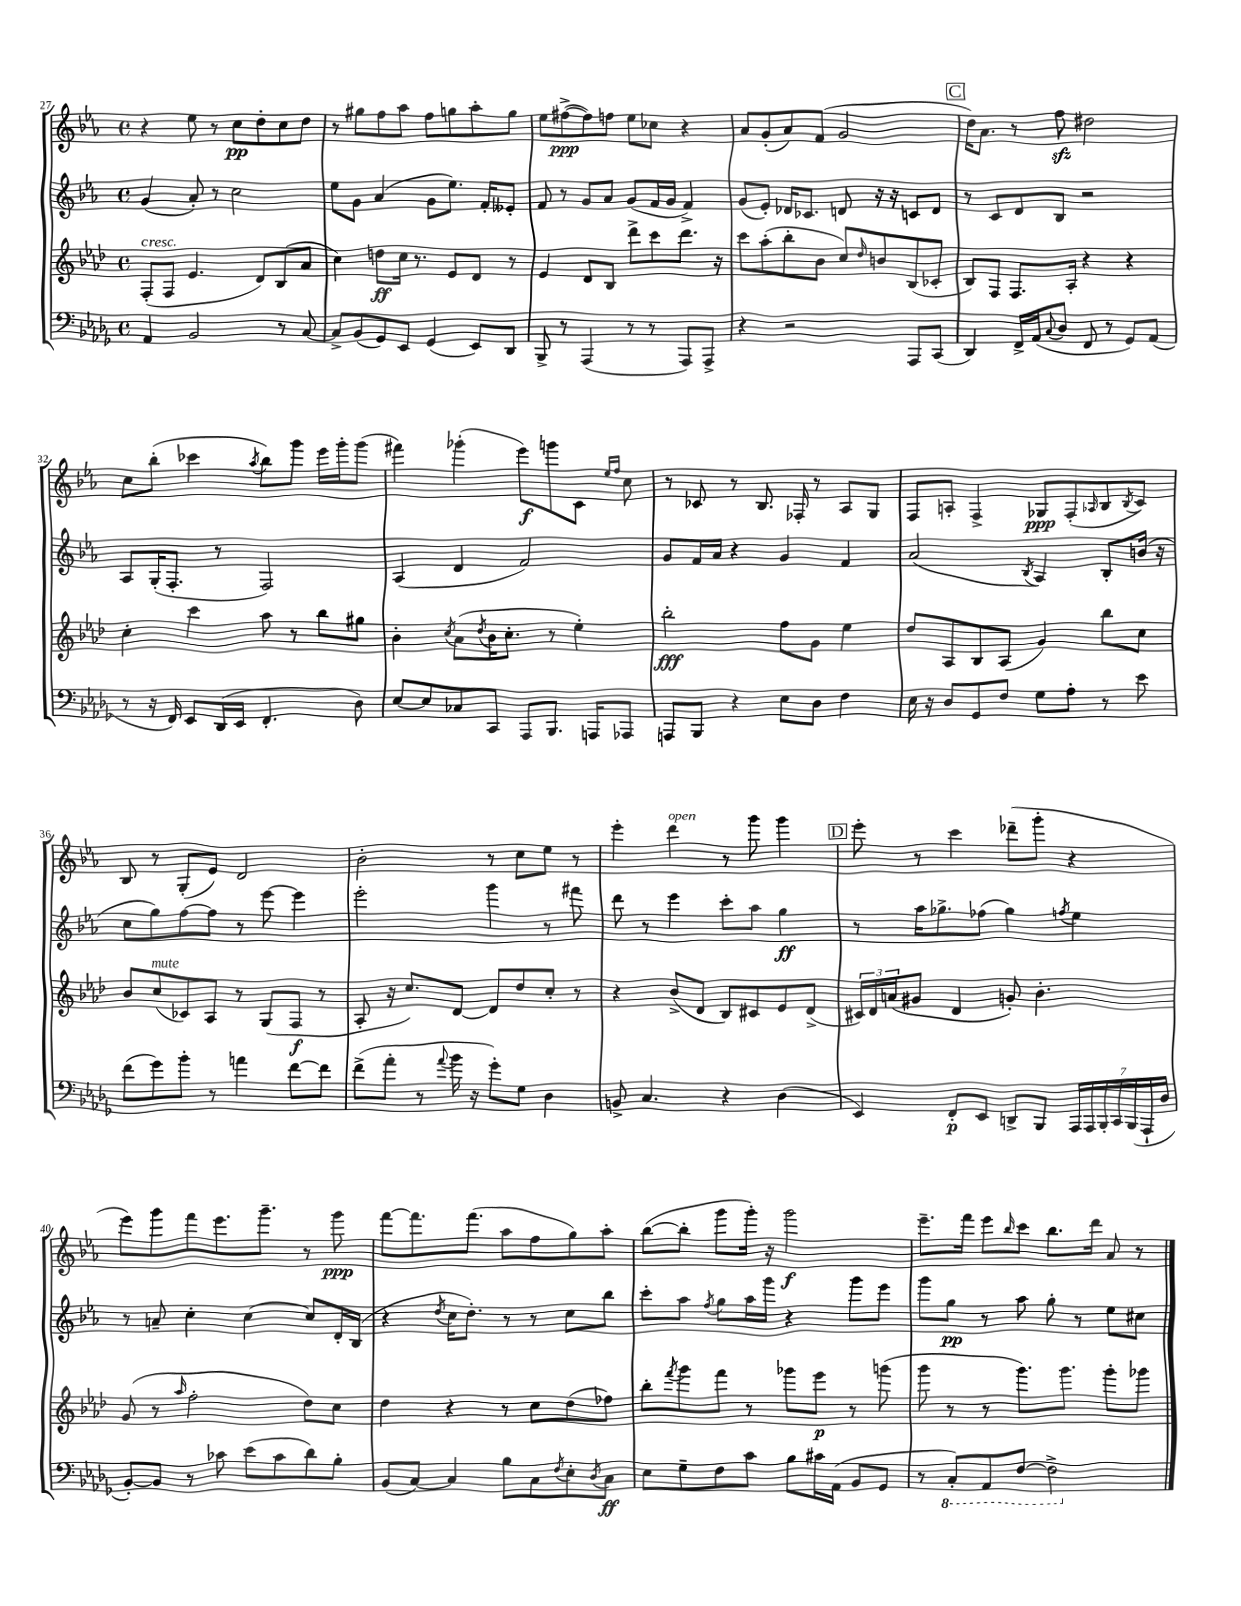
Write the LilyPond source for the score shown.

<<
\new StaffGroup <<
\new Staff = "s0" {
    \clef treble \key ees \major \defaultTimeSignature \time 4/4
    r4 ees''8 r8 c''8\pp d''8-. c''8 d''8 |
    r8 gis''8 f''8 aes''8 f''8 g''8 aes''8-. g''8 |
    ees''8 fis''8~->\ppp( fis''8) f''8 ees''8 ces''8 r4 |
    aes'8 g'8-.( aes'8) f'8( g'2 |
    \mark \markup { \box "C" } d''16) aes'8. r8 f''8\sfz dis''2 |
    c''8 bes''8-.( ces'''4 \acciaccatura { aes''8 } bes''8) g'''8 ees'''16 g'''16-. g'''8( |
    fis'''4) ges'''4-.( ees'''8\f) g'''8 c'8 \grace { ees''16 f''16 } c''8 |
    r8 ces'8 r8 bes8. fes16-. r8 aes8 g8 |
    f8 a8-. f4-> ges8\ppp f8-.( \grace { aes16 } bes8 \acciaccatura { bes8 } c'8) |
    bes8 r8 g8-.( ees'8) d'2 |
    bes'2-. r8 c''8 ees''8 r8 |
    ees'''4-. d'''4^\markup { \italic "open" } r8 g'''8 g'''4 |
    \mark \markup { \box "D" } ees'''8-. r8 c'''4 des'''8--( g'''8-. r4 |
    ees'''8) g'''8 f'''8 ees'''8. g'''8.-- r8 g'''8\ppp |
    f'''8~ f'''8. f'''8.( aes''8 f''8 g''8) aes''8-. |
    bes''8~( bes''8-. g'''8 g'''16-.) r16 g'''2\f |
    ees'''8.-- f'''16 ees'''8 \grace { bes''16 } c'''8 bes''8. d'''16 aes'8 r8 \bar "|." |
}
\new Staff = "s1" {
    \clef treble \key ees \major \defaultTimeSignature \time 4/4
    g'4( aes'8-.) r8 c''2 |
    ees''8 g'8 aes'4( g'8 ees''8.) f'16-. eeses'8-. |
    f'8 r8 g'8 aes'8 g'8( f'16 g'16 f'4->) |
    g'8( ees'8-.) des'16 ces'8. d'8 r16 r16 c'8 d'8 |
    \mark \markup { \box "C" } r8 c'8 d'8 bes8 r2 |
    aes8 g16-.( f8.-. r8 f2) |
    aes4( d'4 f'2) |
    g'8 f'16 aes'16 r4 g'4 f'4 |
    aes'2( \acciaccatura { bes8 } aes4) bes8-. b'16( r16 |
    c''8 g''8) f''8~ f''8 r8 ees'''8~ ees'''4 |
    ees'''2-. g'''4 r8 fis'''8 |
    d'''8 r8 ees'''4 c'''8-. aes''8 g''4\ff |
    \mark \markup { \box "D" } r8 aes''16 ges''8.-> fes''8( ges''4) \acciaccatura { f''8 } ees''4 |
    r8 a'8-- c''4-. c''4~ c''8 d'16-. bes16( |
    r4 \acciaccatura { d''8 } c''16 d''8.-.) r8 r8 c''8 bes''8 |
    c'''8-. aes''8 \acciaccatura { f''8 } g''8 aes''16 g'''16 r4 g'''8 ees'''8 |
    g'''8 g''8\pp r8 aes''8 g''8-. r8 ees''8 cis''8 \bar "|." |
}
\new Staff = "s2" {
    \clef treble \key aes \major \defaultTimeSignature \time 4/4
    f8-.^\markup { \italic "cresc." }( f8 ees'4. des'8) bes8( aes'8 |
    c''4) d''8\ff c''16 r8. ees'8 des'8 r8 |
    ees'4 des'8 bes8 des'''8-> c'''8 des'''8. r16 |
    c'''8 aes''8-.( bes''8-. bes'8 c''8) \grace { des''16 } b'8 bes8( ces'8-. |
    \mark \markup { \box "C" } bes8) f8 f8. aes16-. r4 r4 |
    c''4-. c'''4 aes''8 r8 bes''8 gis''8 |
    bes'4-. \acciaccatura { c''8 } aes'8( \acciaccatura { des''8 } bes'16 c''8.-. r8 ees''4-.) |
    bes''2-.\fff f''8 g'8 ees''4 |
    des''8 aes8 bes8 aes8( g'4) bes''8 c''8 |
    bes'8 c''8^\markup { \italic "mute" }( ces'8) aes8 r8 g8( f8\f r8 |
    aes8-. r16 c''8.) des'8~ des'8 des''8 c''8-. r8 |
    r4 bes'8->( des'8 bes8) cis'8 ees'8 des'8->( |
    \mark \markup { \box "D" } \tuplet 3/2 { cis'16) des'16 a'16( } gis'8 des'4 g'8-.) bes'4.-. |
    g'8( r8 \grace { aes''16 } f''2-. des''8) c''8 |
    des''4 r4 r8 c''8 des''8( fes''8) |
    bes''8-. \acciaccatura { f'''8 } g'''8 f'''8 r8 ges'''8 ees'''8\p r8 g'''8( |
    g'''8 r8 r8 g'''8.) g'''8. g'''8-. ges'''8 \bar "|." |
}
\new Staff = "s3" {
    \clef bass \key des \major \defaultTimeSignature \time 4/4
    aes,4 bes,2 r8 c8~ |
    c8-> bes,8( ges,8) ees,8 ges,4( ees,8) des,8 |
    bes,,8-> r8 aes,,4( r8 r8 aes,,8) aes,,8-> |
    r4 r2 aes,,8 c,8( |
    \mark \markup { \box "C" } des,4) f,16-> aes,16( \appoggiatura { c8 } des8 f,8 r8 ges,8) aes,8( |
    r8 r16 f,16) ees,8 des,16( ees,16 f,4.-. des8) |
    ees8~ ees8 ces8 c,8 aes,,8 bes,,8. a,,16 aes,,8 |
    a,,8 bes,,8 r4 ees8 des8 f4 |
    ees16 r16 des8 ges,8 f8 ges8 aes8-. r8 ees'8 |
    f'8( ges'8) bes'8-. r8 a'4 f'8~ f'8 |
    f'8->( aes'8-. r8 \appoggiatura { aes'8 } bes'16 r16 ges'8-.) ges8 des4 |
    b,8-> c4. r4 des4( |
    \mark \markup { \box "D" } ees,4) f,8-.\p ees,8 d,8-> bes,,8 \tuplet 7/4 { aes,,16 aes,,16 bes,,16-. c,16 bes,,16( aes,,16-! des16 } |
    bes,8~-.) bes,8 r8 ces'8 ees'8( ces'8 des'8) bes8-. |
    bes,8( c8~) c4 bes8 c8 \acciaccatura { f8 } ees8-. \acciaccatura { des8 } c8\ff |
    ees8 ges8-- f8 c'8 bes8 cis'16 aes,16( bes,8 ges,8 |
    r8 \ottava #-1 c,8-.) aes,,8 f,8~ f,2-> \ottava #0 \bar "|." |
}
>>
>>
\layout { \context { \Score currentBarNumber = #27 } }
